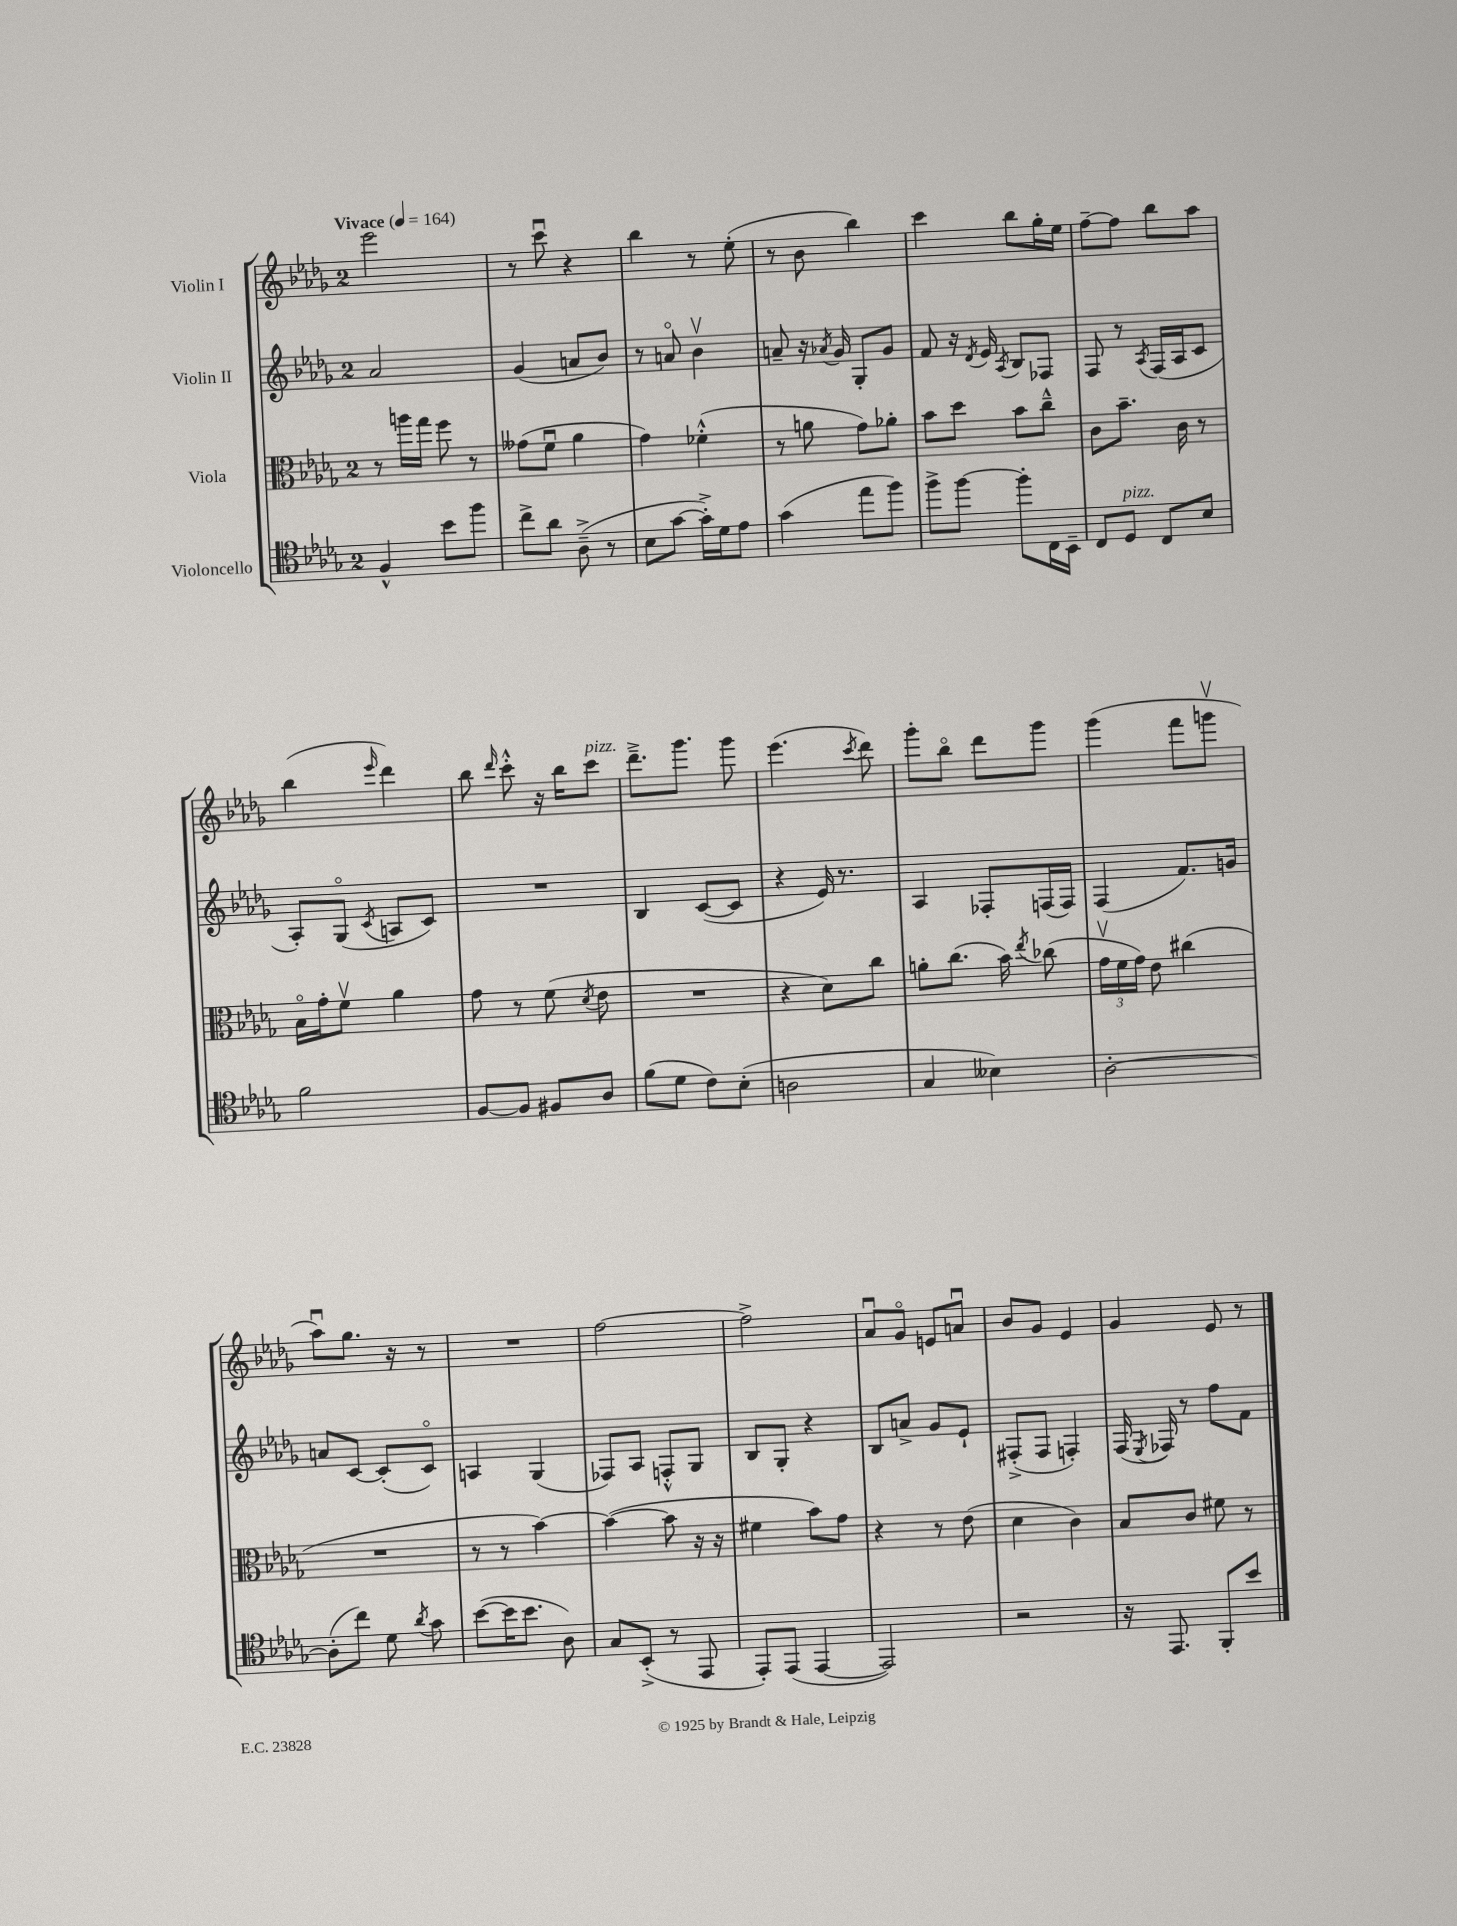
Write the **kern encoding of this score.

**kern	**kern	**kern	**kern
*part4	*part3	*part2	*part1
*staff4	*staff3	*staff2	*staff1
*I"Violoncello	*I"Viola	*I"Violin II	*I"Violin I
*clefC4	*clefC3	*clefG2	*clefG2
*k[b-e-a-d-g-]	*k[b-e-a-d-g-]	*k[b-e-a-d-g-]	*k[b-e-a-d-g-]
*M2/4	*M2/4	*M2/4	*M2/4
*MM164	*MM164	*MM164	*MM164
=1	=1	=1	=1
!	!	!	!LO:TX:a:B:t=Vivace
4F^^/	8r	2a-/	2eee-\
.	16aan\LL	.	.
.	16gg-\JJ	.	.
8b-\L	8ff\	.	.
8ff\J	8r	.	.
=2	=2	=2	=2
8cc^\L	(8g--X\L	(4g-/	8r
8a-\J	8fu\J	.	8cccu\
(8A-~^\	4a-\	8an/L	4r
8r	.	8b-/J)	.
=3	=3	=3	=3
8B-\L	4g-\)	8r	4bb-\
[8g-\J	.	8an/	.
16g-'^\LL])	(4f-X'^^\	4b-v\	8r
16d-\J	.	.	.
8e-\J	.	.	(8ee-'\
=4	=4	=4	=4
(4g-\	8r	8an~/	8r
.	8an\	16r	8b-\
.	.	8qa-X/	.
.	.	16g-/	.
8ee-\L	8g-\L)	8G-'/L	4bb-\)
8ff\J)	8a-X'\J	8g-/J	.
=5	=5	=5	=5
8ff^\L	8b-\L	8f/	4ccc\
[8ff\J	8dd-\J	16r	.
.	.	8qd-/	.
.	.	16e-/	.
.	.	8qA-/	.
8ff'\L]	8b-\L	8B-/L	8bb-\L
16C\L	8cc~^^\J	8F-X/J	16gg-'\L
16BB-~\JJ	.	.	16ee-\JJ
=6	=6	=6	=6
8C/L	8c\L	8F/	[8ff~\L
!LO:TX:a:i:t=pizz.	!	!	!
8D-/J	8.b-~\J	8r	8ff\J]
.	.	8qA-/	.
8C/L	.	(16F/LL	8bb-\L
.	16c\	16A-/J	.
8B-/J	8r	8c/J	8aa-\J
!!LO:LB:g=z
=7	=7	=7	=7
2f\	16B-\LL	8A-'/L)	(4bb-\
.	16g-'\J	.	.
.	8fv\J	(8G-/J	.
.	.	8qc/	16qqeee-/
.	4a-\	8An/L	4ddd-\)
.	.	8c/J)	.
=8	=8	=8	=8
[8F/L	8g-\	2r	8bb-\
.	.	.	16qqddd-/
8F/J]	8r	.	8ccc'^^\
8F#X/L	(8f\	.	16r
.	.	.	16bb-\KL
.	8qd-/	.	.
!	!	!	!LO:TX:a:i:t=pizz.
8A-/J	8e-\	.	8ccc\J
=9	=9	=9	=9
(8f\L	2r	4B-/	8.ddd-~^\L
8d-\J	.	.	.
.	.	.	8.ggg-\J
8c\L)	.	([8c/L	.
(8B-'\J	.	8c/J]	8ggg-\
=10	=10	=10	=10
2An\	4r	4r	(4.eee-\
.	8d-\L)	16e-/)	.
.	.	8.r	.
.	.	.	8qccc/
.	8cc\J	.	8ddd-\)
=11	=11	=11	=11
4G-/	8an'\L	4A-/	8ggg-'\L
.	(8.cc\J	.	8bb-\J
4B--X\)	.	8F-X'/L	8ddd-\L
.	16b-\)	.	.
.	8qee-/	.	.
.	(8cc-X\	(16Fn/L	8ggg-\J
.	.	16F/JJ)	.
=12	=12	=12	=12
[2A-'\	24g-v\LL	(4F/	(4ggg-\
.	24f\	.	.
.	24g-\JJ)	.	.
.	8e-\	.	.
.	(4cc#X\	8.f/L)	8fff\L
.	.	.	8gggnv\J
.	.	16gn/Jk	.
!!LO:LB:g=z
=13	=13	=13	=13
(8A-'\L]	2r	8an/L	8aa-u\L)
8cc\J)	.	[8c/J	8.gg-\J
8d-\	.	(8c'/L]	.
.	.	.	16r
8qa-/	.	.	.
8g-\	.	8c/J)	8r
=14	=14	=14	=14
([8b-\L	8r	4An/	2r
16b-\K]	8r	.	.
8.b-\J	.	.	.
.	[4b-\)	(4G-/	.
8A-\)	.	.	.
=15	=15	=15	=15
8G-/L	(4b-\_	8F-X/L)	[2ff\
(8BB-'^/J	.	8A-/J	.
8r	8b-\]	8Fn'^^/L	.
8EE-/	16r	8G-/J	.
.	16r	.	.
=16	=16	=16	=16
8EE-'/L)	4f#X\	8B-/L	2ff^\]
(8EE-/J	.	8G-'/J	.
[4EE-/	8b-\L)	4r	.
.	8g-\J	.	.
=17	=17	=17	=17
2EE-/])	4r	8B-/L	8a-u/L
.	.	8an^/J	8g-/J
.	8r	8g-/L	8en/L
.	(8e-\	8e-`/J	8anu/J
=18	=18	=18	=18
2r	4d-\	(8F#X'^/L	8b-/L
.	.	8F#/J	8g-/J
.	4c\)	4Fn'/)	4e-/
=19	=19	=19	=19
16r	8B-/L	(16F/	4g-/
.	.	8qE-/	.
8.EE-/	.	16F-X/)	.
.	8c/J	8r	.
8FF'/L	8f#X\	8ff\L	8e-/
8b-/J	8r	8f\J	8r
==	==	==	==
*-	*-	*-	*-
